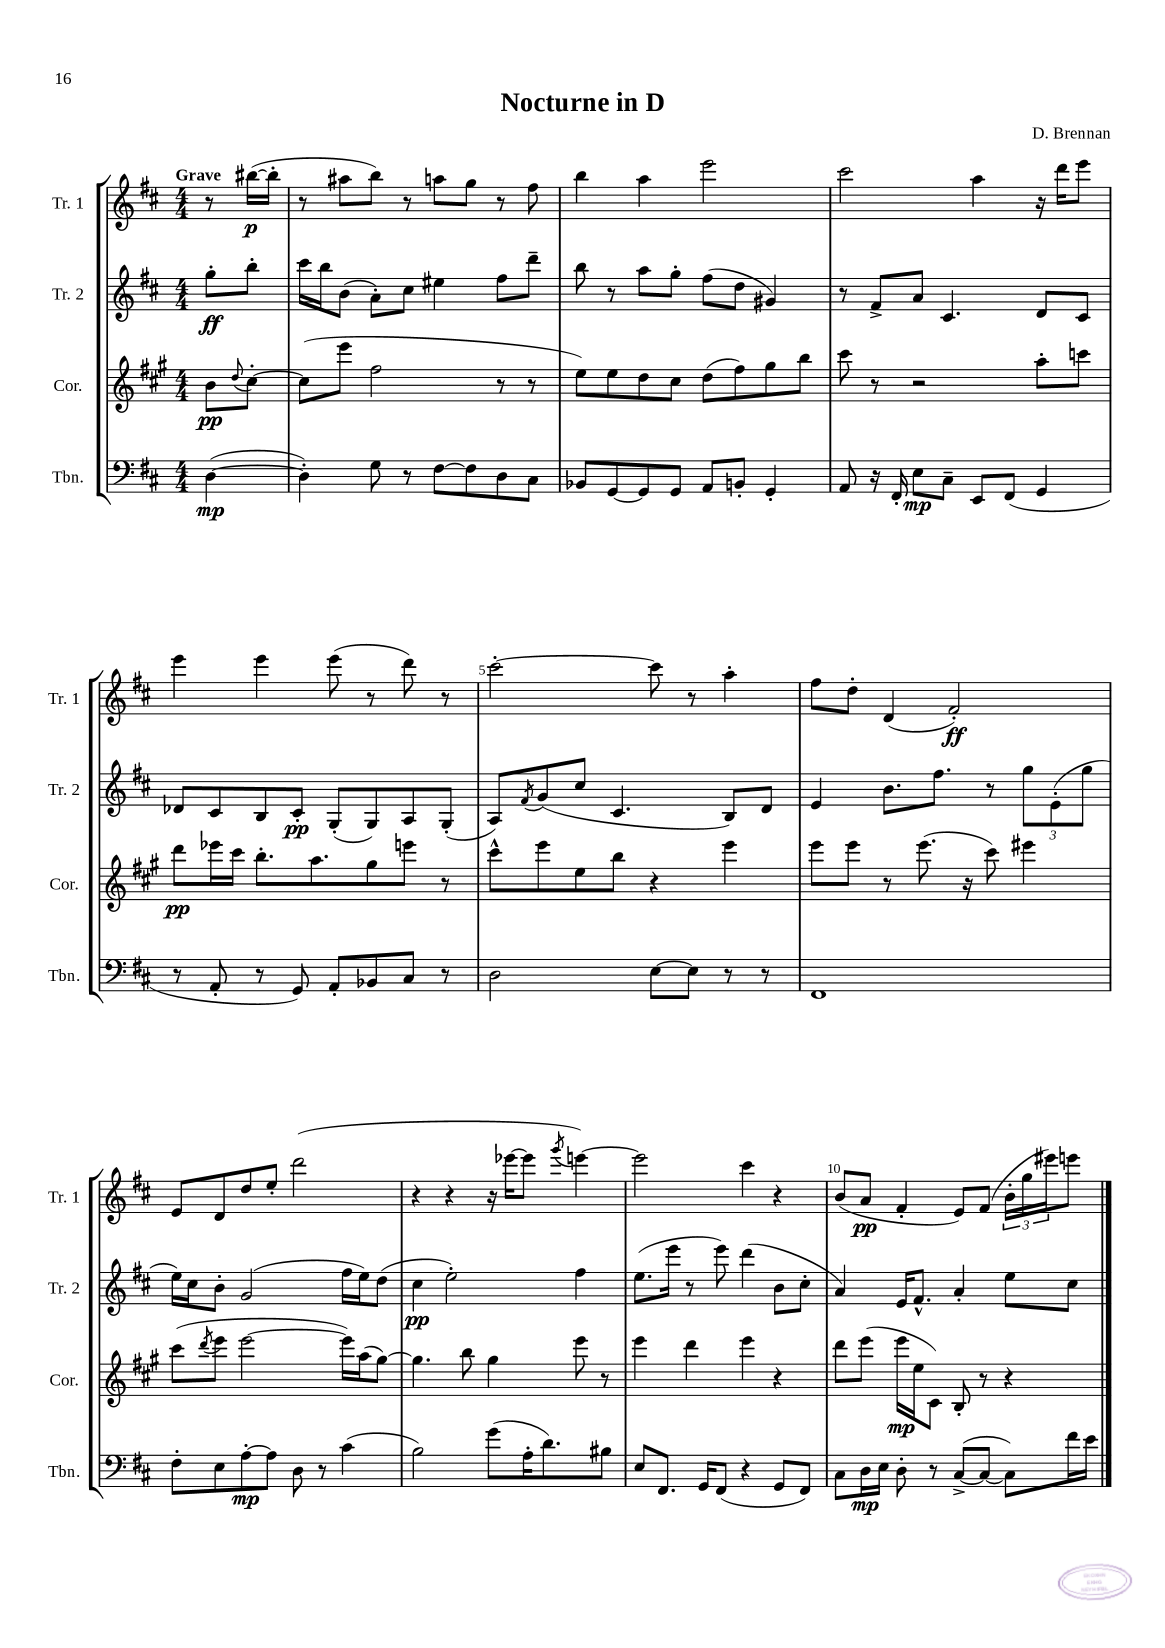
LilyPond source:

\header { title = "Nocturne in D" composer = "D. Brennan" }
<<
\new StaffGroup <<
\new Staff = "s0" \with { instrumentName = "Tr. 1" shortInstrumentName = "Tr. 1" } {
    \clef treble \key d \major \numericTimeSignature \time 4/4 \partial 4 \tempo "Grave"
    r8 bis''16~\p( bis''16-. |
    r8 ais''8 b''8) r8 a''8 g''8 r8 fis''8 |
    b''4 a''4 e'''2 |
    cis'''2 a''4 r16 d'''16 e'''8 |
    e'''4 e'''4 e'''8( r8 d'''8) r8 |
    cis'''2~-. cis'''8 r8 a''4-. |
    fis''8 d''8-. d'4( fis'2-.\ff) |
    e'8 d'8 d''8 e''8-. d'''2( |
    r4 r4 r16 ees'''16~ ees'''8 \acciaccatura { g'''8 } e'''4~) |
    e'''2 cis'''4 r4 |
    b'8( a'8\pp fis'4-. e'8) fis'8( \tuplet 3/2 { b'16-. g''16 eis'''16) } e'''8 \bar "|." |
}
\new Staff = "s1" \with { instrumentName = "Tr. 2" shortInstrumentName = "Tr. 2" } {
    \clef treble \key d \major \numericTimeSignature \time 4/4 \partial 4
    g''8-.\ff b''8-. |
    cis'''16 b''16 b'8( a'8-.) cis''8 eis''4 fis''8 d'''8-- |
    b''8 r8 a''8 g''8-. fis''8( d''8 gis'4) |
    r8 fis'8-> a'8 cis'4. d'8 cis'8 |
    des'8 cis'8 b8 cis'8-.\pp g8-.( g8) a8 g8-.( |
    a8) \acciaccatura { fis'8 } g'8( cis''8 cis'4. b8) d'8 |
    e'4 b'8. fis''8. r8 \tuplet 3/2 { g''8 e'8-.( g''8 } |
    e''16) cis''16 b'8-. g'2( fis''16 e''16) d''8( |
    cis''4\pp e''2-.) fis''4 |
    e''8.( e'''16 r8 e'''8) d'''4( b'8 cis''8-. |
    a'4) e'16 fis'8.-^ a'4-. e''8 cis''8 \bar "|." |
}
\new Staff = "s2" \with { instrumentName = "Cor." shortInstrumentName = "Cor." } {
    \clef treble \key a \major \numericTimeSignature \time 4/4 \partial 4
    b'8\pp \appoggiatura { d''8 } cis''8~-. |
    cis''8( e'''8 fis''2 r8 r8 |
    e''8) e''8 d''8 cis''8 d''8( fis''8) gis''8 b''8 |
    cis'''8 r8 r2 a''8-. c'''8 |
    d'''8\pp ees'''16 cis'''16 b''8.-. a''8. gis''8 e'''8 r8 |
    cis'''8-^ e'''8 e''8 b''8 r4 e'''4 |
    e'''8 e'''8 r8 e'''8.( r16 cis'''8) eis'''4 |
    cis'''8( \acciaccatura { d'''8 } e'''8 e'''2~ e'''16) a''16( gis''8~) |
    gis''4. b''8 gis''4 e'''8 r8 |
    e'''4 d'''4 e'''4 r4 |
    d'''8 e'''8( e'''16\mp e''16 cis'8) b8-. r8 r4 \bar "|." |
}
\new Staff = "s3" \with { instrumentName = "Tbn." shortInstrumentName = "Tbn." } {
    \clef bass \key d \major \numericTimeSignature \time 4/4 \partial 4
    d4~\mp( |
    d4-.) g8 r8 fis8~ fis8 d8 cis8 |
    bes,8 g,8~ g,8 g,8 a,8 b,8-. g,4-. |
    a,8 r16 fis,16-. e8\mp cis8-- e,8 fis,8( g,4 |
    r8 a,8-. r8 g,8) a,8-. bes,8 cis8 r8 |
    d2 e8~ e8 r8 r8 |
    fis,1 |
    fis8-. e8 a8~-.\mp a8 d8 r8 cis'4( |
    b2) g'8( a16-. d'8.) bis8 |
    e8 fis,8. g,16 fis,8( r4 g,8 fis,8) |
    cis8 d16\mp e16 d8-. r8 cis8~->( cis8~ cis8) fis'16 e'16 \bar "|." |
}
>>
>>
\layout { \context { \Score \override BarNumber.break-visibility = ##(#f #t #t) barNumberVisibility = #(every-nth-bar-number-visible 5) } }
